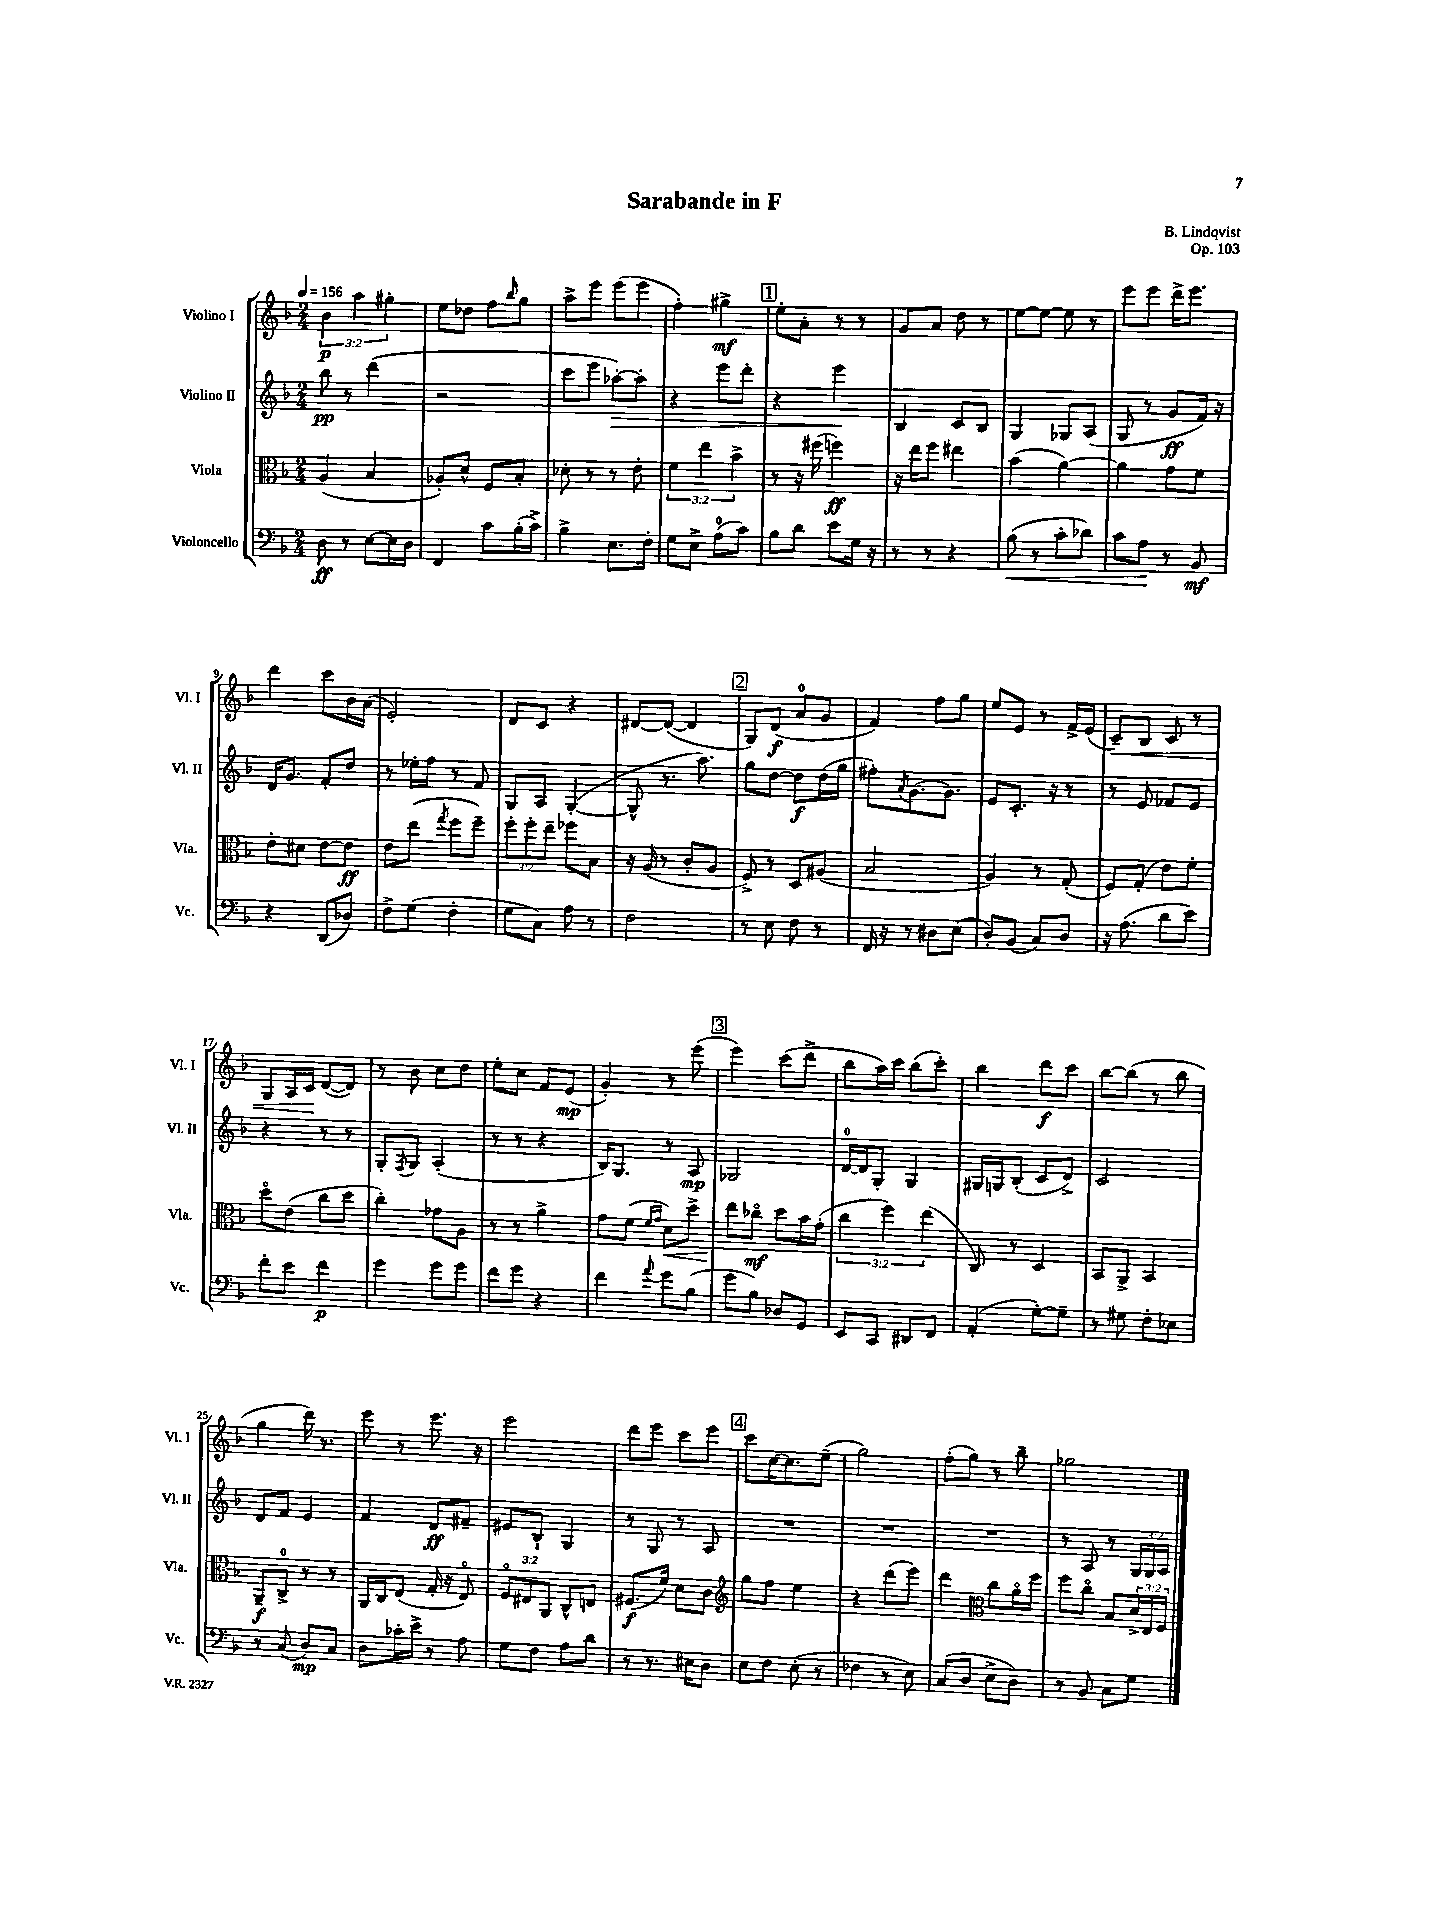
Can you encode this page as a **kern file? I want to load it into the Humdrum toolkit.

**kern	**dynam	**kern	**dynam	**kern	**dynam	**kern	**dynam
*part4	*part4	*part3	*part3	*part2	*part2	*part1	*part1
*staff4	*staff4	*staff3	*staff3	*staff2	*staff2	*staff1	*staff1
*I"Violoncello	*	*I"Viola	*	*I"Violino II	*	*I"Violino I	*
*I'Vc.	*	*I'Vla.	*	*I'Vl. II	*	*I'Vl. I	*
*clefF4	*	*clefC3	*	*clefG2	*	*clefG2	*
*k[b-]	*	*k[b-]	*	*k[b-]	*	*k[b-]	*
*M2/4	*	*M2/4	*	*M2/4	*	*M2/4	*
*MM156	*	*MM156	*	*MM156	*	*MM156	*
=1	=1	=1	=1	=1	=1	=1	=1
8D\	ff	(4A/	.	8bb-\	pp	6b-\	p
8r	.	.	.	8r	.	.	.
.	.	.	.	.	.	6aa\	.
[8E\L	.	4B-/	.	(4ddd\	.	.	.
.	.	.	.	.	.	6gg#X'\	.
16E\L]	.	.	.	.	.	.	.
16D\JJ	.	.	.	.	.	.	.
=2	=2	=2	=2	=2	=2	=2	=2
4FF/	.	8A-X'/L)	.	2r	.	8ee\L	.
.	.	8d^^/J	.	.	.	8dd-X\J	.
8c\L	.	8F/L	.	.	.	8ff\L	.
.	.	.	.	.	.	16qqbb-/	.
(16B-'\L	.	8B-'/J	.	.	.	8gg\J	.
16c^\JJ)	.	.	.	.	.	.	.
=3	=3	=3	=3	=3	=3	=3	=3
4B-^\	.	8d-X'\	.	8ccc\L	.	8aa^\L	.
.	.	8r	.	8eee\J	.	8eee\J	.
!	!	!	!	!	!LO:HP:b	!	!
8.E\L	.	8r	.	[8aa-X'\L)	>	(8eee\L	.
.	.	8e'\	.	8aa-'\J]	.	8eee\J	.
16F'\Jk	.	.	.	.	.	.	.
=4	=4	=4	=4	=4	=4	=4	=4
8G\L	.	6f\	.	4r	.	4ff'\)	.
8E^\J	.	.	.	.	.	.	.
.	.	6ee\	.	.	.	.	.
(8A\L	.	.	.	8eee\L	.	4gg#X^\	mf
.	.	6b-^\	.	.	.	.	.
8c\J)	.	.	.	8ddd'\J	.	.	.
!!LO:REH:place=s1:t=1
=5	=5	=5	=5	=5	=5	=5	=5
8B-\L	.	8r	.	4r	.	8ee'\L	.
8d\J	.	16r	.	.	.	8a'\J	.
.	.	(16ff#X\	.	.	.	.	.
8e\L	.	4ffn\)	ff	4eee\	.	8r	.
16G\Jk	.	.	.	.	.	8r	.
16r	.	.	.	.	.	.	.
.	.	.	.	.	]	.	.
=6	=6	=6	=6	=6	=6	=6	=6
8r	.	16r	.	4B-/	.	8g/L	.
.	.	16ee\KL	.	.	.	.	.
8r	.	8ff\J	.	.	.	8a/J	.
4r	.	4ee#X\	.	8c/L	.	8dd\	.
.	.	.	.	8B-/J	.	8r	.
=7	=7	=7	=7	=7	=7	=7	=7
!	!LO:HP:b	!	!	!	!	!	!
(8B-\	<	(4b-\	.	4G/	.	[8ee\L	.
8r	.	.	.	.	.	8ee\J_	.
8c'\L	.	[4a\)	.	8G-X/L	.	8ee\]	.
8d-X\J)	.	.	.	(8A/J	.	8r	.
=8	=8	=8	=8	=8	=8	=8	=8
8c\L	.	4a\]	.	8G/	.	8eee\L	.
8A\J	.	.	.	8r	.	8eee\J	.
8r	[	8g\L	.	8g/L	ff	16ddd^\KL	.
.	.	.	.	.	.	8.eee\J	.
8BB-/	mf	8f\J	.	16f/Jk)	.	.	.
.	.	.	.	16r	.	.	.
!!LO:LB:g=z
=9	=9	=9	=9	=9	=9	=9	=9
4r	.	8e'\L	.	16d/KL	.	4ddd\	.
.	.	.	.	8.g/J	.	.	.
.	.	8d#X\J	.	.	.	.	.
(8DD/L	.	[8e\L	.	8f'/L	.	8ccc\L	.
8D-X/J)	.	8e\J]	ff	8dd/J	.	16b-\L	.
.	.	.	.	.	.	(16a\JJ	.
=10	=10	=10	=10	=10	=10	=10	=10
8F^\L	.	8e\L	.	8r	.	2e'/)	.
(8G\J	.	(8ee\J	.	16ee-X'\LL	.	.	.
.	.	.	.	16ff\JJ	.	.	.
.	.	8qgg/	.	.	.	.	.
4F'\	.	8ff\L	.	8r	.	.	.
.	.	8ff~\J)	.	8f/	.	.	.
=11	=11	=11	=11	=11	=11	=11	=11
8G\L	.	12ff'\L	.	8G/L	.	8d/L	.
.	.	12ff'\	.	.	.	.	.
8C\J)	.	.	.	8A/J	.	8c/J	.
.	.	12ee~\J	.	.	.	.	.
8A\	.	8ff-X\L	.	([4G'/	.	4r	.
8r	.	8B-\J	.	.	.	.	.
=12	=12	=12	=12	=12	=12	=12	=12
2F\	.	16r	.	8G^^/]	.	[8d#X/L	.
.	.	(16A/	.	.	.	.	.
.	.	8r	.	8.r	.	(8d#/J_	.
.	.	8c'/L	.	.	.	4d#/]	.
.	.	.	.	8.aa\)	.	.	.
.	.	8A/J	.	.	.	.	.
!!LO:REH:place=s1:t=2
=13	=13	=13	=13	=13	=13	=13	=13
8r	.	8F^/)	.	8gg\L	.	8G/L)	.
8E\	.	8r	.	[8dd\J	.	(8d/J	f
8F\	.	8D/L	.	8dd\L]	f	8a/L	.
8r	.	(8A#X/J	.	(16dd\L	.	8g/J	.
.	.	.	.	16gg\JJ	.	.	.
=14	=14	=14	=14	=14	=14	=14	=14
16FF/	.	2B-/	.	8ff#X'\L)	.	4f/)	.
16r	.	.	.	.	.	.	.
.	.	.	.	8qa/	.	.	.
8r	.	.	.	[8.g\	.	.	.
8D#X\L	.	.	.	.	.	8ff\L	.
.	.	.	.	8.g\J]	.	.	.
(8E\J	.	.	.	.	.	8gg\J	.
=15	=15	=15	=15	=15	=15	=15	=15
8D'/L)	.	4A/)	.	8e/L	.	8ee/L	.
(8BB-/J	.	.	.	8.c'/J	.	8e/J	.
8C/L)	.	8r	.	.	.	8r	.
.	.	.	.	16r	.	.	.
8D/J	.	(8G'/	.	8r	.	16f^/LL	.
.	.	.	.	.	.	(16e/JJ	.
=16	=16	=16	=16	=16	=16	=16	=16
!	!	!	!	!	!	!	!LO:HP:b
16r	.	8F/L)	.	8r	.	8c~/L)	<
(8.A\	.	.	.	.	.	.	.
.	.	(8G'/J	.	8e/	.	8B-/J	.
8d\L	.	8e\L)	.	8f-X/L	.	8c/	.
8e\J)	.	8f'\J	.	8e/J	.	8r	.
!!LO:LB:g=z
=17	=17	=17	=17	=17	=17	=17	=17
8f'\L	.	8dd\L	.	4r	.	8G/L	.
8e\J	.	(8e\J	.	.	.	16A/L	.
.	.	.	.	.	.	16c/JJ	.
4f\	p	8cc\L	.	8r	.	([8d/L	[
.	.	8dd\J	.	8r	.	8d/J])	.
=18	=18	=18	=18	=18	=18	=18	=18
4g\	.	4cc'\)	.	8G'/L	.	8r	.
.	.	.	.	8qF/	.	.	.
.	.	.	.	8G/J	.	8b-\	.
8g\L	.	8g-X\L	.	(4A'/	.	8cc\L	.
8g\J	.	8A\J	.	.	.	8dd\J	.
=19	=19	=19	=19	=19	=19	=19	=19
8f\L	.	8r	.	8r	.	8ee'\L	.
8g\J	.	8r	.	8r	.	8cc\J	.
4r	.	4a^\	.	4r	.	8f/L	.
.	.	.	.	.	.	(8e/J	mp
=20	=20	=20	=20	=20	=20	=20	=20
4f\	.	8g\L	.	16B-/KL)	.	4g'/)	.
.	.	.	.	8.G/J	.	.	.
.	.	(8f\J	.	.	.	.	.
.	.	16qqf/LL	.	.	.	.	.
8qqa/	.	16qqg/JJ	.	.	.	.	.
!	!	!	!LO:HP:b	!	!	!	!
8g\L	.	8d\L)	<	8r	.	8r	.
(8B-\J	.	8dd^\J	.	8A/	mp	(8eee\	.
!!LO:REH:place=s1:t=3
=21	=21	=21	=21	=21	=21	=21	=21
8g\L	.	8ee\L	.	2G-X/	.	4eee\)	.
8B-\J)	.	8cc-X\J	[ mf	.	.	.	.
8D-X/L	.	8dd\L	.	.	.	(8ccc\L	.
8GG/J	.	16b-\L	.	.	.	8ddd^\J	.
.	.	(16g'\JJ	.	.	.	.	.
=22	=22	=22	=22	=22	=22	=22	=22
8EE/L	.	6cc\	.	[16d/LL	.	8bb-\L	.
.	.	.	.	16d/J]	.	.	.
8CC/J	.	.	.	8G'/J	.	16aa\L)	.
.	.	6ff\)	.	.	.	.	.
.	.	.	.	.	.	16ccc\JJ	.
8DD#X/L	.	.	.	4G/	.	(8bb-\L	.
.	.	(6ee\	.	.	.	.	.
8FF/J	.	.	.	.	.	8ccc'\J)	.
=23	=23	=23	=23	=23	=23	=23	=23
(4AA'/	.	8C/)	.	16G#X/LL	.	4bb-\	.
.	.	.	.	16Gn/J	.	.	.
.	.	8r	.	(8B-'/J	.	.	.
[8G'\L)	.	4D/	.	8c/L	.	8ddd\L	f
8G~\J]	.	.	.	8d^/J)	.	8ccc\J	.
=24	=24	=24	=24	=24	=24	=24	=24
8r	.	8BB-/L	.	2c/	.	[8bb-\L	.
8G#X\	.	8AA^/J	.	.	.	(8bb-\J]	.
8F'\L	.	4BB-/	.	.	.	8r	.
8E-X\J	.	.	.	.	.	8bb-\	.
!!LO:LB:g=z
=25	=25	=25	=25	=25	=25	=25	=25
8r	.	8AA~/L	f	8d/L	.	4gg\	.
(8C/	.	8C^/J	.	8f/J	.	.	.
8D/L)	mp	8r	.	4e/	.	16ddd\)	.
.	.	.	.	.	.	8.r	.
8C/J	.	8r	.	.	.	.	.
=26	=26	=26	=26	=26	=26	=26	=26
8D\L	.	16AA/LL	.	4f/	.	8eee\	.
.	.	16C/J	.	.	.	.	.
16c-X'\L	.	(8E/J	.	.	.	8r	.
16e^\JJ	.	.	.	.	.	.	.
8r	.	16G'/	.	8d/L	ff	8.eee\	.
.	.	16r	.	.	.	.	.
8A\	.	8E/)	.	8f#X~/J	.	.	.
.	.	.	.	.	.	16r	.
=27	=27	=27	=27	=27	=27	=27	=27
8G\L	.	12F/L	.	8e#X/L	.	2eee\	.
.	.	12E#X/	.	.	.	.	.
8F\J	.	.	.	8B-`/J	.	.	.
.	.	12AA/J	.	.	.	.	.
8A\L	.	8C^^/L	.	4G/	.	.	.
8d\J	.	8En/J	.	.	.	.	.
=28	=28	=28	=28	=28	=28	=28	=28
8r	.	(8.F#X/L	f	8r	.	8ddd\L	.
8.r	.	.	.	8G/	.	8eee\J	.
.	.	16f/Jk)	.	.	.	.	.
.	.	8d\L	.	8r	.	8ccc\L	.
16E#X\KL	.	.	.	.	.	.	.
8D\J	.	8c\J	.	8A/	.	8eee\J	.
!!LO:REH:place=s1:t=4
=29	=29	=29	=29	=29	=29	=29	=29
*	*	*clefG2	*	*	*	*	*
8E\L	.	8gg\L	.	2r	.	8ccc\L	.
8F\J	.	8ff\J	.	.	.	[16cc\K	.
.	.	.	.	.	.	8.cc\]	.
(8E'\	.	4ee\	.	.	.	.	.
8r	.	.	.	.	.	(8ee~\J	.
=30	=30	=30	=30	=30	=30	=30	=30
4F-X\	.	4r	.	2r	.	2gg\)	.
8r	.	(8ddd\L	.	.	.	.	.
8E\)	.	8eee\J)	.	.	.	.	.
=31	=31	=31	=31	=31	=31	=31	=31
(8C/L	.	4ddd\	.	2r	.	(8ff'\L	.
8D/J	.	.	.	.	.	8gg\J)	.
*	*	*clefC3	*	*	*	*	*
8E^\L	.	8cc\L	.	.	.	8r	.
8D\J)	.	16a\L	.	.	.	8bb-~\	.
.	.	16ff\JJ	.	.	.	.	.
=32	=32	=32	=32	=32	=32	=32	=32
8r	.	8ff\L	.	8r	.	2gg-X\	.
8BB-/	.	8cc\J	.	8A/	.	.	.
8C\L	.	8B-/L	.	8r	.	.	.
8G\J	.	24d^/L	.	24G/LL	.	.	.
.	.	24E/	.	24G/	.	.	.
.	.	24F/JJ	.	24A/JJ	.	.	.
==	==	==	==	==	==	==	==
*-	*-	*-	*-	*-	*-	*-	*-
